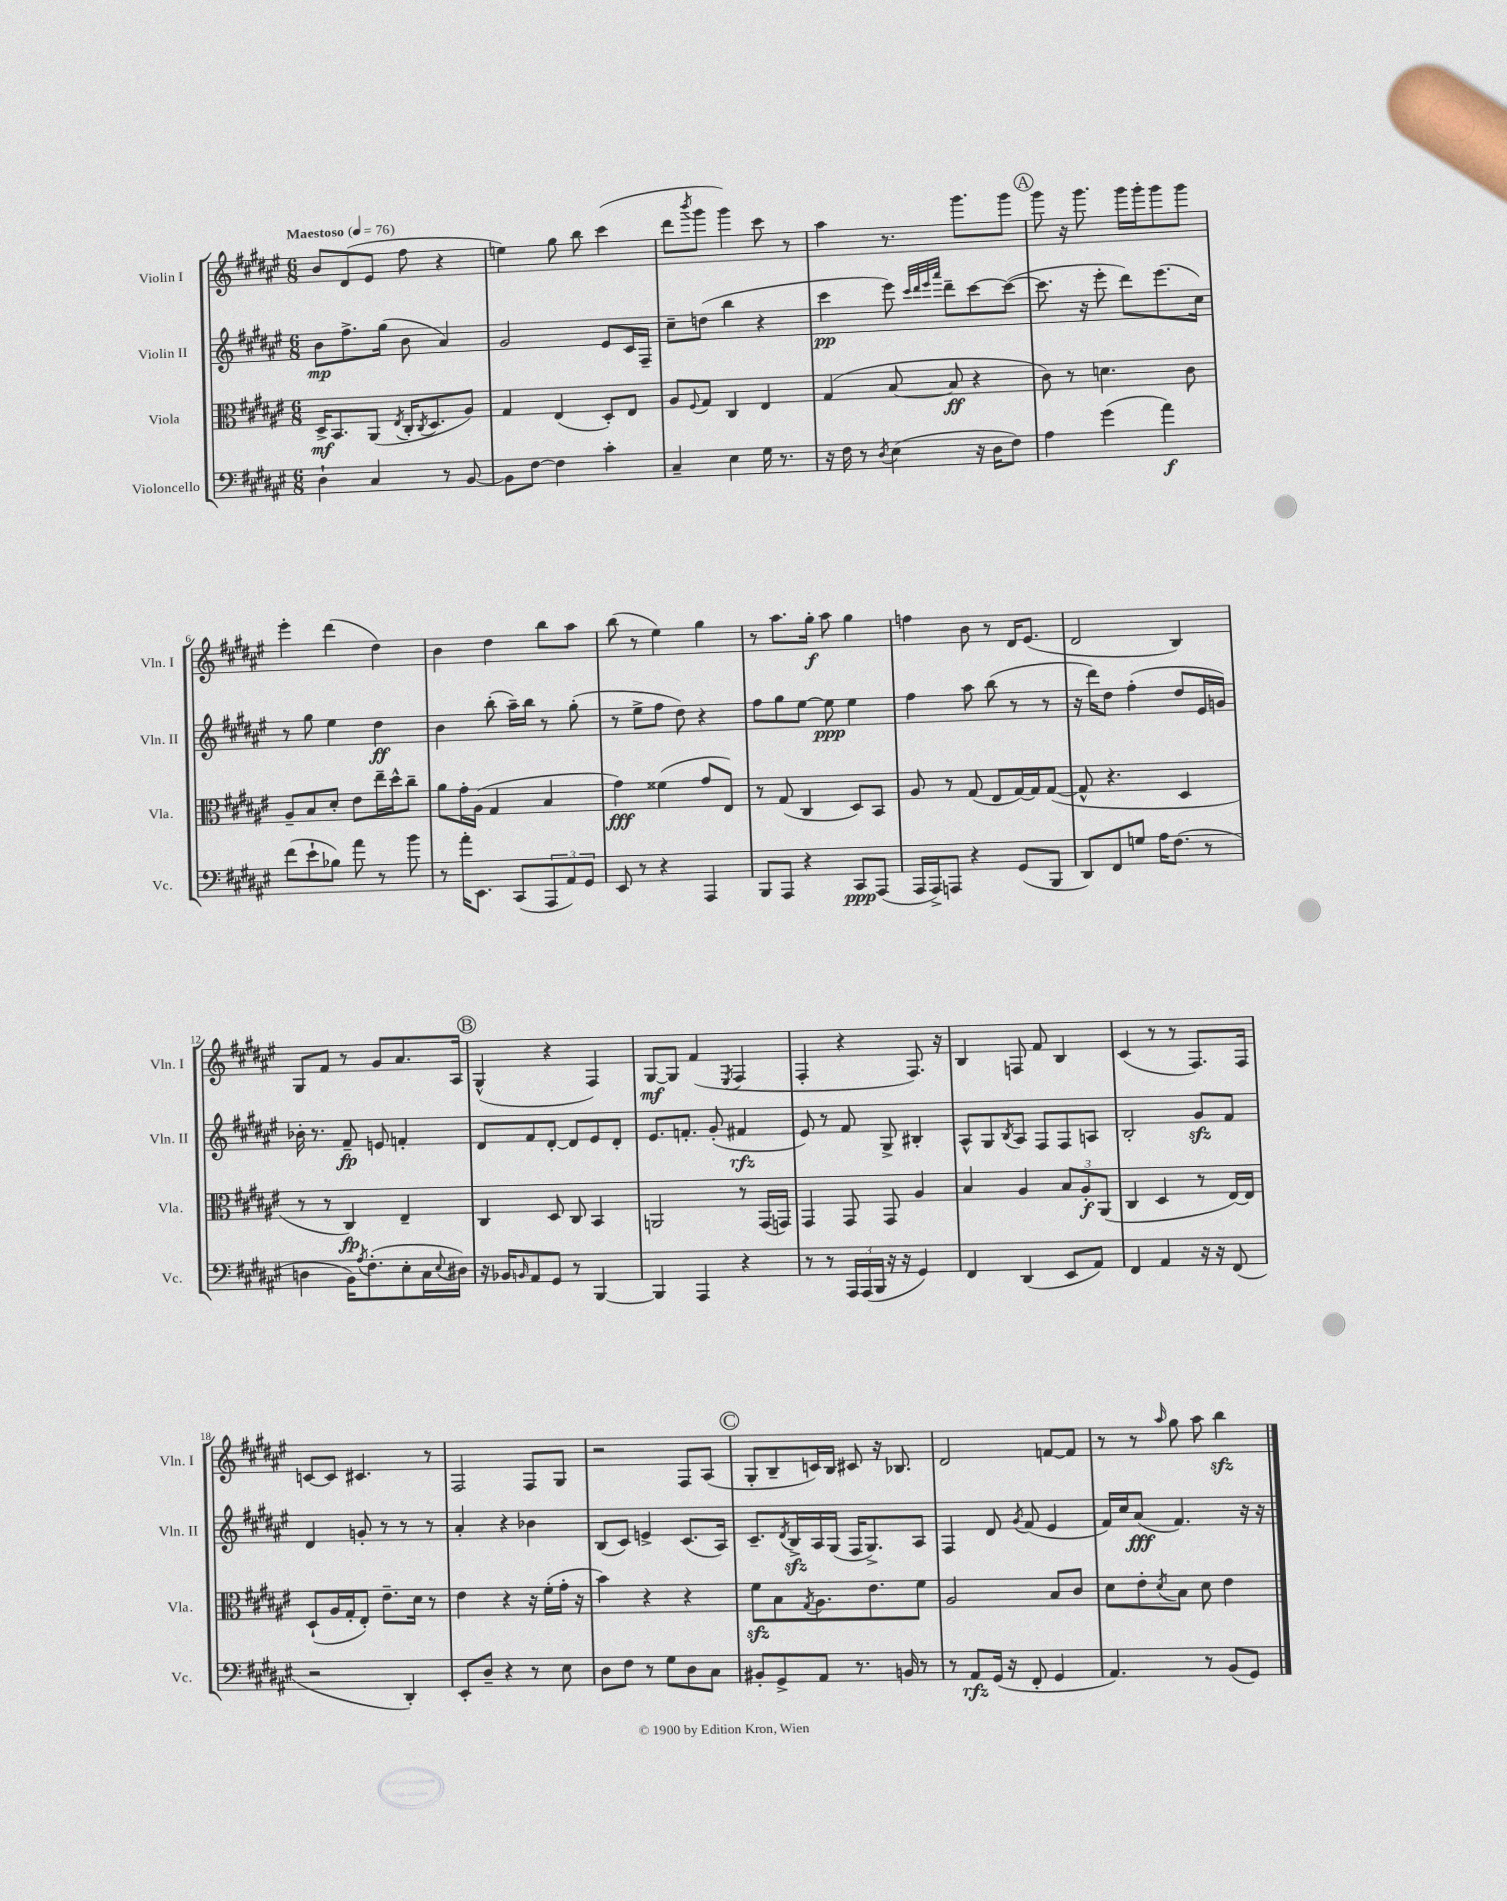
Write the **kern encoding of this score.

**kern	**kern	**kern	**kern
*staff4	*staff3	*staff2	*staff1
*clefF4	*clefC3	*clefG2	*clefG2
*k[f#c#g#d#a#e#]	*k[f#c#g#d#a#e#]	*k[f#c#g#d#a#e#]	*k[f#c#g#d#a#e#]
*M6/8	*M6/8	*M6/8	*M6/8
*MM76	*MM76	*MM76	*MM76
4D#`	16D#^	8b	8b
.	8.BB	.	.
.	.	8.ff#^	(8d#
4C#	(8AA#	.	8e#
.	.	(16gg#	.
.	8qE#	.	.
.	16C#'	8b	8ff#
.	8qC#	.	.
.	8.D#	.	.
8r	.	4a#)	4r
[8BB	8A#)	.	.
=	=	=	=
8BB]	4G#	2g#	4ee)
[8F#	.	.	.
4F#]	(4E#	.	8gg#
.	.	.	8bb
4c#'	8D#')	8e#	(4ccc#
.	8E#	16c#	.
.	.	16F#~	.
=	=	=	=
4C#~	8A#	8cc#~	8ddd#
.	8qqF#	.	8qbbb
.	8G#	(8dd	8ggg#
4E#	4C#	4bb	4ggg#)
16G#	4E#	4r	8ccc#
8.r	.	.	.
.	.	.	8r
=	=	=	=
16r	(4G#	4ccc#	4aa#
16F#	.	.	.
8r	.	.	.
8qD#	.	.	.
(4E#	[8B	8eee#)	8.r
.	.	32qqccc#	.
.	.	32qqddd#	.
.	.	32qqeee#	.
.	.	32qqaaa#	.
.	8B]	8ddd#~	.
.	.	.	8.ggg#
16r	4r	[8ccc#	.
16D#	.	.	.
8F#)	.	(8ccc#_	8ggg#
=	=	=	=
4A#	8c#)	8.ccc#]	8ggg#
.	8r	.	16r
.	.	16r	8.ggg#
(4g#	4.d	8eee#'	.
.	.	8ddd#)	16ggg#
.	.	.	16ggg#'
4a#)	.	(8.eee#	8ggg#
.	8c#	.	8ggg#
.	.	16cc#)	.
=	=	=	=
(8f#	8A#~	8r	4eee#'
8e#`	8B	8gg#	.
8B-)	8d#'	4ee#	(4ddd#
8a#	8e#	.	.
8r	16ee#~	4dd#	4dd#)
.	16dd#^^	.	.
8b	8cc#~	.	.
=	=	=	=
8r	8a#	4b	4b
16a#'	16g#'	.	.
8.EE#	(16A#	.	.
.	4G#	(8bb'	4dd#
(8CC#	.	16aa#~)	.
.	.	16bb	.
12AAA#	4B	8r	8bb
12AA#)	.	.	.
.	.	(8gg#'	8aa#
12GG#	.	.	.
=	=	=	=
8EE#	4g#)	8r	(8bb
8r	.	8ee#^	8r
4r	(4f##	8ff#	4ee#)
.	.	8dd#)	.
4AAA#	8g#	4r	4gg#
.	8E#)	.	.
=	=	=	=
8BBB	8r	8ff#	8r
8AAA#	(8G#	8gg#	8.aa#
4r	4C#	[8ee#	.
.	.	.	16gg#'
.	.	8ee#]	8aa#
8CC#	8D#)	4ee#	4gg#
(8AAA#	8BB	.	.
=	=	=	=
16AAA#	8A#	4ff#	4ff
16AAA#^)	.	.	.
8AAA	8r	.	.
4r	(8G#	8aa#	8b
.	8E#	(8bb	8r
(8GG#	[16G#)	8r	16d#
.	16G#]	.	(8.e#
8BBB	([8G#	8r	.
=	=	=	=
8DD#)	8G#^^]	16r	2d#
.	.	16ddd#)	.
8FF#	4.r	8dd#	.
8G	.	(4ff#'	.
16A#	.	.	.
(8.F#	.	.	.
.	4D#	8dd#	4B)
8r	.	16e#	.
.	.	16g)	.
=	=	=	=
4D	8r	16b-'	8G#
.	.	8.r	.
.	8r	.	8f#
16BB)	4C#)	8f#~	8r
8qA#	.	.	.
(8.F#'	.	.	.
.	.	8e	8g#
8E#'	4E#~	4f'	8.a#
16C#	.	.	.
8qqE#	.	.	.
16D#)	.	.	16A#
=	=	=	=
16r	4C#	8d#	(4G#^^
16BB-	.	.	.
16qqBB	.	.	.
8AA#	.	8f#	.
8GG#	8D#	[8d#'	4r
8r	8C#	8d#]	.
[4BBB	4BB	8e#	4F#)
.	.	8d#'	.
=	=	=	=
4BBB]	2AA	8.e#	[8G#
.	.	.	8G#]
.	.	8.f'	.
4AAA#	.	.	(4f#
.	.	(8g#'	.
.	.	.	8qE#
4r	8r	4f#	4F#
.	(16GG#	.	.
.	16GG)	.	.
=	=	=	=
8r	4GG#	8e#)	4F#'
8r	.	8r	.
24AAA#	8GG#	8f#	4r
(24AAA#	.	.	.
24BBB	.	.	.
16r	8GG#	8G#^	.
16r	.	.	.
4GG#)	4A#	4B#'	8.F#)
.	.	.	16r
=	=	=	=
4FF#	4B	8A#^^	4B
.	.	8G#	.
.	.	8qB	.
(4DD#	4A#	8A#	8F
.	.	8F#	8f#
8EE#	12B	8F#	4B
.	12A#'	.	.
8AA#)	.	8A	.
.	(12AA#	.	.
=	=	=	=
4FF#	4C#	2B'	(4c#
4AA#	4D#	.	8r
.	.	.	8r
16r	8r	8g#	8.F#)
16r	.	.	.
(8FF#	[16E#)	8f#	.
.	16E#]	.	16F#
=	=	=	=
2r	(8D#`	4d#	[8c
.	16A#	.	8c]
.	16G#'	.	.
.	8E#')	8g'	4.c#
.	8.e#~	8r	.
4DD#')	.	8r	.
.	16d#	.	.
.	8r	8r	8r
=	=	=	=
8EE#'	4e#	4a#'	2F#
8D#~	.	.	.
4r	4r	4r	.
8r	16r	4b-	8F#
.	(16f#'	.	.
8E#	16g#'	.	8G#
.	16r	.	.
=	=	=	=
8D#	4b)	(8B	2r
8F#	.	8c#)	.
8r	4r	4e^	.
8G#	.	.	.
8D#	4r	(8.c#	8F#
8C#	.	.	(8A#
.	.	16A#)	.
=	=	=	=
8BB#'	8f#	8.c#~	8G#'
8GG#^	8B	.	8B~
.	.	8qd#	.
.	.	16B^	.
.	8qG#	.	.
8AA#	8.A#	16A#	16c)
.	.	(16G#	16B
8.r	.	16F#	8c#
.	8.e#	8.G#^)	.
.	.	.	16r
16BB	.	.	8.B-
8r	8f#	8A#	.
=	=	=	=
8r	2A#	4F#	2d#
8AA#	.	.	.
(16GG#	.	8d#	.
16r	.	.	.
.	.	8qg#	.
8FF#'	.	(8f#	.
4GG#	8B	4e#	[8f
.	8c#	.	8f]
=	=	=	=
4.AA#)	8d#	16f#)	8r
.	.	16cc#	.
.	8e#'	(8a#	8r
.	8qd#	.	16qqaa#
.	8B	4.f#)	8gg#
8r	8d#	.	8aa#
(8BB	4e#	.	4bb
8GG#)	.	16r	.
.	.	16r	.
==	==	==	==
*-	*-	*-	*-
